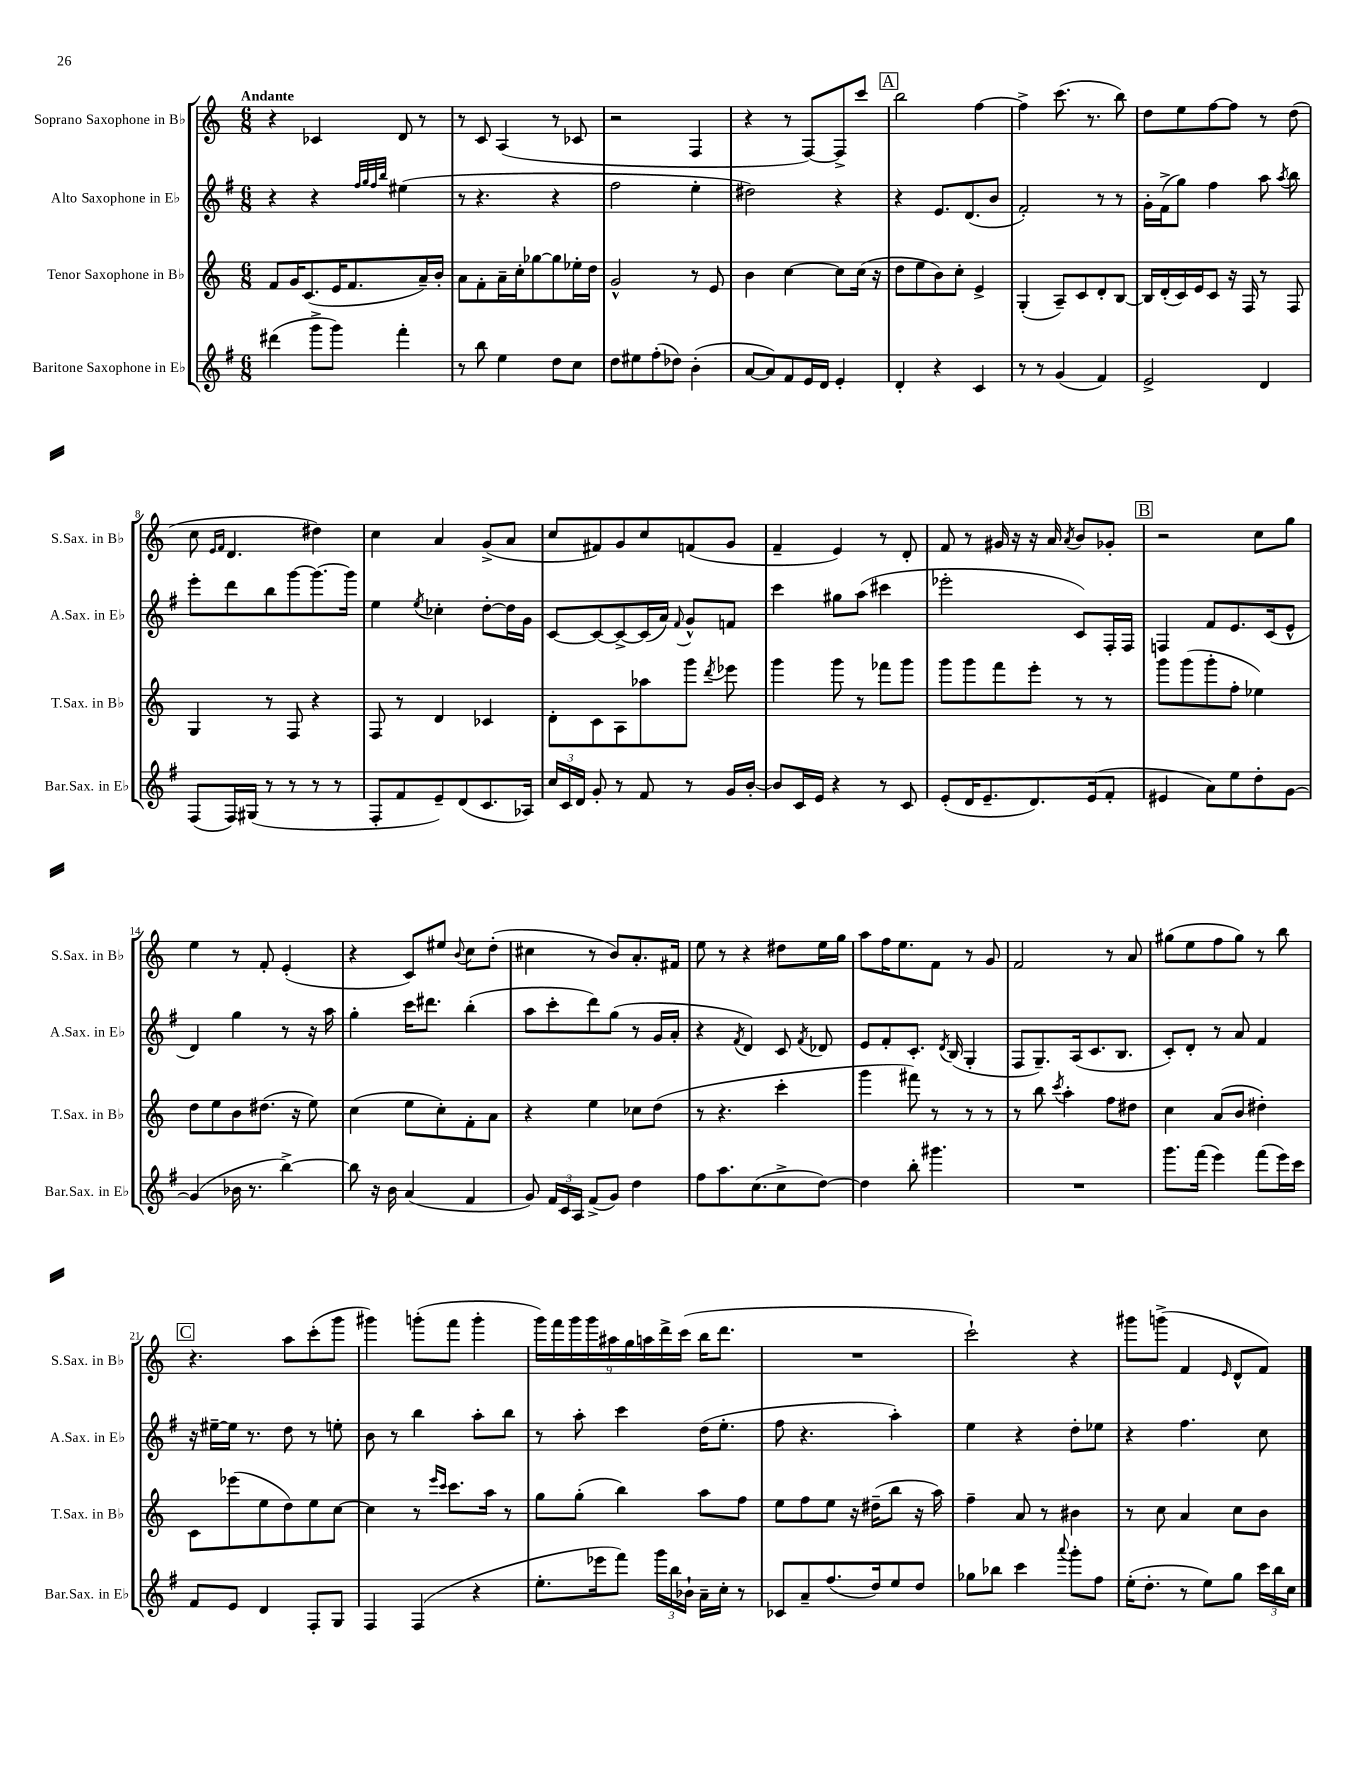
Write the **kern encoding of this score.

**kern	**kern	**kern	**kern
*part4	*part3	*part2	*part1
*staff4	*staff3	*staff2	*staff1
*I"Baritone Saxophone in E♭	*I"Tenor Saxophone in B♭	*I"Alto Saxophone in E♭	*I"Soprano Saxophone in B♭
*I'Bar.Sax. in E♭	*I'T.Sax. in B♭	*I'A.Sax. in E♭	*I'S.Sax. in B♭
*clefG2	*clefG2	*clefG2	*clefG2
*k[f#]	*k[]	*k[f#]	*k[]
*M6/8	*M6/8	*M6/8	*M6/8
=1	=1	=1	=1
!	!	!	!LO:TX:a:B:t=Andante
(4ddd#X\	8f/L	4r	4r
.	16g/K	.	.
.	(8.c/	.	.
8ggg^\L	.	4r	4c-X/
8ggg\J)	16e/K	.	.
.	8.f/	.	.
.	.	32qqff#/LLL	.
.	.	32qqgg/	.
.	.	32qqff#/	.
.	.	32qqbb/JJJ	.
4fff#'\	.	(4ee#X\	8d/
.	16a~/L)	.	8r
.	16b'/JJ	.	.
=2	=2	=2	=2
8r	8a\L	8r	8r
8bb\	8f'\	4.r	8c/
4ee\	16a~\L	.	(4A/
.	16cc'\J	.	.
.	[8gg-X\	.	.
8dd\L	8gg-\]	4r	8r
8cc\J	16ee-X'\L	.	8c-X/
.	16dd\JJ	.	.
=3	=3	=3	=3
8dd\L	2g^^/	2ff#\	2r
8ee#X\	.	.	.
(8ff#'\	.	.	.
8dd-X\J)	.	.	.
(4b'\	8r	4ee'\	4F/
.	8e/	.	.
=4	=4	=4	=4
[8a/L	4b\	2dd#X\)	4r
8a/])	.	.	.
8f#/	[4cc\	.	8r
16e/L	.	.	[8F/L)
16d/JJ	.	.	.
4e'/	8cc\L]	4r	8F^/]
.	(16cc\Jk	.	8ccc/J
.	16r	.	.
!!LO:REH:place=s1:t=A
=5	=5	=5	=5
4d'/	8dd\L	4r	2bb\
.	8ee\	.	.
4r	8b\)	8.e/L	.
.	8cc'\J	.	.
.	.	(8.d/	.
4c/	4e^/	.	[4ff\
.	.	8b/J	.
=6	=6	=6	=6
8r	(4G'/	2f#'/)	4ff^\]
8r	.	.	.
(4g/	8A~/L)	.	(8.ccc\
.	8c/	.	.
.	.	.	8.r
4f#/)	8d'/	8r	.
.	[8B/J	8r	8bb\)
=7	=7	=7	=7
2e^/	16B/LL]	16g'\LL	8dd\L
.	(16d'/	(16f#^\J	.
.	16c/)	8gg\J)	8ee\
.	16e/J	.	.
.	8c/J	4ff#\	[8ff\
.	16r	.	8ff\J]
.	16F/	.	.
4d/	8r	8aa\	8r
.	.	8qaa/	.
.	8F/	8bb\	(8dd\
!!LO:LB:g=z
=8	=8	=8	=8
(8F#/L	4G/	8eee'\L	8cc\
.	.	.	16qqe/LL
.	.	.	16qqf/JJ
16F#/L)	.	8ddd\	4.d/
(16G#X/JJ	.	.	.
8r	8r	8bb\	.
8r	8F/	[8ggg\	.
8r	4r	8.ggg\_	4dd#X\)
8r	.	.	.
.	.	16ggg\Jk]	.
=9	=9	=9	=9
8F#'/L	8F/	4ee\	4cc\
8f#/	8r	.	.
.	.	8qee/	.
8e~/)	4d/	4cc-X'\	4a/
(8d/	.	.	.
8.c/	4c-X/	[8dd'\L	(8g^/L
.	.	16dd\L]	8a/J
16A-X/Jk)	.	16g\JJ	.
=10	=10	=10	=10
24cc/LL	8d'\L	[8c/L	8cc/L
24c/	.	.	.
24d/JJ	.	.	.
8g'/	8c\	8c/_	8f#X/)
8r	8A\	8c^/_	8g/
8f#/	8aa-X\	(16c/L]	8cc/
.	.	16a/JJ)	.
.	.	8qqf#/	.
8r	8ggg\J	8g^^/L	(8fn/
.	8qddd/	.	.
16g/LL	8eee-X\	8fn/J	8g/J
[16b'/JJ	.	.	.
=11	=11	=11	=11
8b/L]	4ggg\	4ccc\	4f~/
16c/L	.	.	.
16e/JJ	.	.	.
4r	8ggg\	8gg#X\L	4e/)
.	8r	(8aa\J	.
8r	8fff-X\L	4ccc#X\	8r
8c/	8ggg\J	.	8d'/
=12	=12	=12	=12
(8e'/L	8ggg\L	2eee-X'\	8f/
16d/K	8ggg\	.	8r
8.e~/	.	.	.
.	8fff\	.	16g#X/
.	.	.	16r
8.d/)	8eee'\J	.	16r
.	.	.	16a/
.	.	.	8qa/
.	8r	8c/L)	8b/L
(16e/k	.	.	.
8f#'/J	8r	16F#'/L	8g-X'/J
.	.	16F#/JJ	.
!!LO:REH:place=s1:t=B
=13	=13	=13	=13
4e#X/	8ggg\L	4Fn/	2r
.	(8ggg\	.	.
8a\L)	8ggg'\	8f#/L	.
8ee\	8ff'\J	8.e/	.
8dd'\	4ee-X\)	.	8cc\L
.	.	(16c/k	.
[8g\J	.	8e^^/J	8gg\J
!!LO:LB:g=z
=14	=14	=14	=14
(4g/]	8dd\L	4d/)	4ee\
.	8ee\	.	.
16b-X\	8b\	4gg\	8r
8.r	.	.	.
.	(8.dd#X\J	.	8f'/
[4bb^\)	.	8r	(4e'/
.	16r	.	.
.	8ee\)	16r	.
.	.	16aa\	.
=15	=15	=15	=15
8bb\]	(4cc\	4gg'\	4r
16r	.	.	.
16b\	.	.	.
(4a/	8ee\L	16ccc\KL	8c/L)
.	.	8.ddd#X\J	.
.	8cc'\)	.	8ee#X/J
.	.	.	8qqb/
4f#/	8f'\	(4bb'\	8cc\L
.	8a\J	.	(8dd'\J
=16	=16	=16	=16
8g/)	4r	8aa\L	4cc#X\
24f#/LL	.	8ccc'\	.
24c/	.	.	.
24A/JJ	.	.	.
(8f#^/L	4ee\	8ddd\)	8r
8g/J)	.	(8gg\J	8b/L)
4dd\	8cc-X\L	8r	8.a'/
.	(8dd\J	16g/LL	.
.	.	16a'/JJ	16f#X/Jk
=17	=17	=17	=17
8ff#\L	8r	4r	8ee\
8.aa\	4.r	.	8r
.	.	8qf#/	.
.	.	4d/)	4r
(8.cc\	.	.	.
8cc^\	4ccc'\	8c/	8dd#X\L
.	.	8qf#/	.
[8dd\J)	.	8d-X/	16ee\L
.	.	.	16gg\JJ
=18	=18	=18	=18
4dd\]	4ggg\	8e/L	8aa\L
.	.	8f#'/	16ff\K
.	.	.	8.ee\
8bb'\	8fff#X\)	8.c'/J	.
4.ggg#X\	8r	.	8f\J
.	.	8qd/	.
.	.	(16B/	.
.	8r	4G'/	8r
.	8r	.	8g/
=19	=19	=19	=19
2.r	8r	8F#/L	2f/
.	8bb\	8.G~/)	.
.	8qccc/	.	.
.	4aa'\	.	.
.	.	(16A/k	.
.	.	8.c/	.
.	8ff\L	.	8r
.	.	8.B/J	.
.	8dd#X\J	.	8a/
=20	=20	=20	=20
8.ggg\L	4cc\	8c'/L)	(8gg#X\L
.	.	8d'/J	8ee\
(16fff#\Jk	.	.	.
4eee\)	(8a/L	8r	8ff\
.	8b/J	8a/	8gg#\J)
(8fff#\L	4dd#X'\)	4f#/	8r
16eee\L)	.	.	8bb\
16ccc\JJ	.	.	.
!!LO:LB:g=z
!!LO:REH:place=s1:t=C
=21	=21	=21	=21
8f#/L	8c\L	16r	4.r
.	.	[16ee#X~\LL	.
8e/J	(8eee-X\	16ee#\JJ]	.
.	.	8.r	.
4d/	8ee\	.	.
.	8dd\)	8dd\	8aa\L
8F#'/L	8ee\	8r	(8ccc'\
8G/J	[8cc\J	8een'\	8ggg\J
=22	=22	=22	=22
4F#/	4cc\]	8b\	4ggg#X\)
.	.	8r	.
(4F#/	8r	4bb\	(8gggn'\L
.	16qqeee/LL	.	.
.	16qqccc/JJ	.	.
.	8.ccc\L	.	8fff\J
4r	.	8aa'\L	4ggg'\
.	16aa\Jk	.	.
.	8r	8bb\J	.
=23	=23	=23	=23
8.ee'\L	8gg\L	8r	18ggg\LL)
.	.	.	18fff\
.	.	.	18ggg\
.	(8gg'\J	8aa'\	.
.	.	.	18ggg\
16eee-X\k	.	.	.
.	.	.	18aa#X\
8fff#\J)	4bb\)	4ccc\	.
.	.	.	18gg\
.	.	.	18aan\
24ggg\LL	.	.	.
.	.	.	18ddd^\
24bb\	.	.	.
.	.	.	(18ccc\JJ
24b-X`\JJ	.	.	.
16a~\LL	8aa\L	(16dd\KL	16bb\KL
16cc'\JJ	.	8.ee'\J	8.ddd\J
8r	8ff\J	.	.
=24	=24	=24	=24
8c-X/L	8ee\L	8ff#\	2.r
8a~/	8ff\	4.r	.
(8.ff#/	8ee\J	.	.
.	16r	.	.
16dd/k)	(16dd#X~\KL	.	.
8ee/	8bb\J	4aa'\)	.
8dd/J	16r	.	.
.	16aa\)	.	.
=25	=25	=25	=25
8gg-X\L	4ff~\	4ee\	2ccc`\)
8bb-X\J	.	.	.
4ccc\	8a/	4r	.
.	8r	.	.
8qqaaa/	.	.	.
8ggg'\L	4b#X\	8dd'\L	4r
8ff#\J	.	8ee-X\J	.
=26	=26	=26	=26
(16ee'\KL	8r	4r	8ggg#X\L
8.dd'\J	.	.	.
.	8cc\	.	(8gggn^\J
8r	4a/	4.ff#\	4f/
8ee\L)	.	.	.
.	.	.	16qqe/
8gg\J	8cc\L	.	8d^^/L
24ccc\LL	8b\J	8cc\	8f/J)
24bb\	.	.	.
24cc\JJ	.	.	.
==	==	==	==
*-	*-	*-	*-
